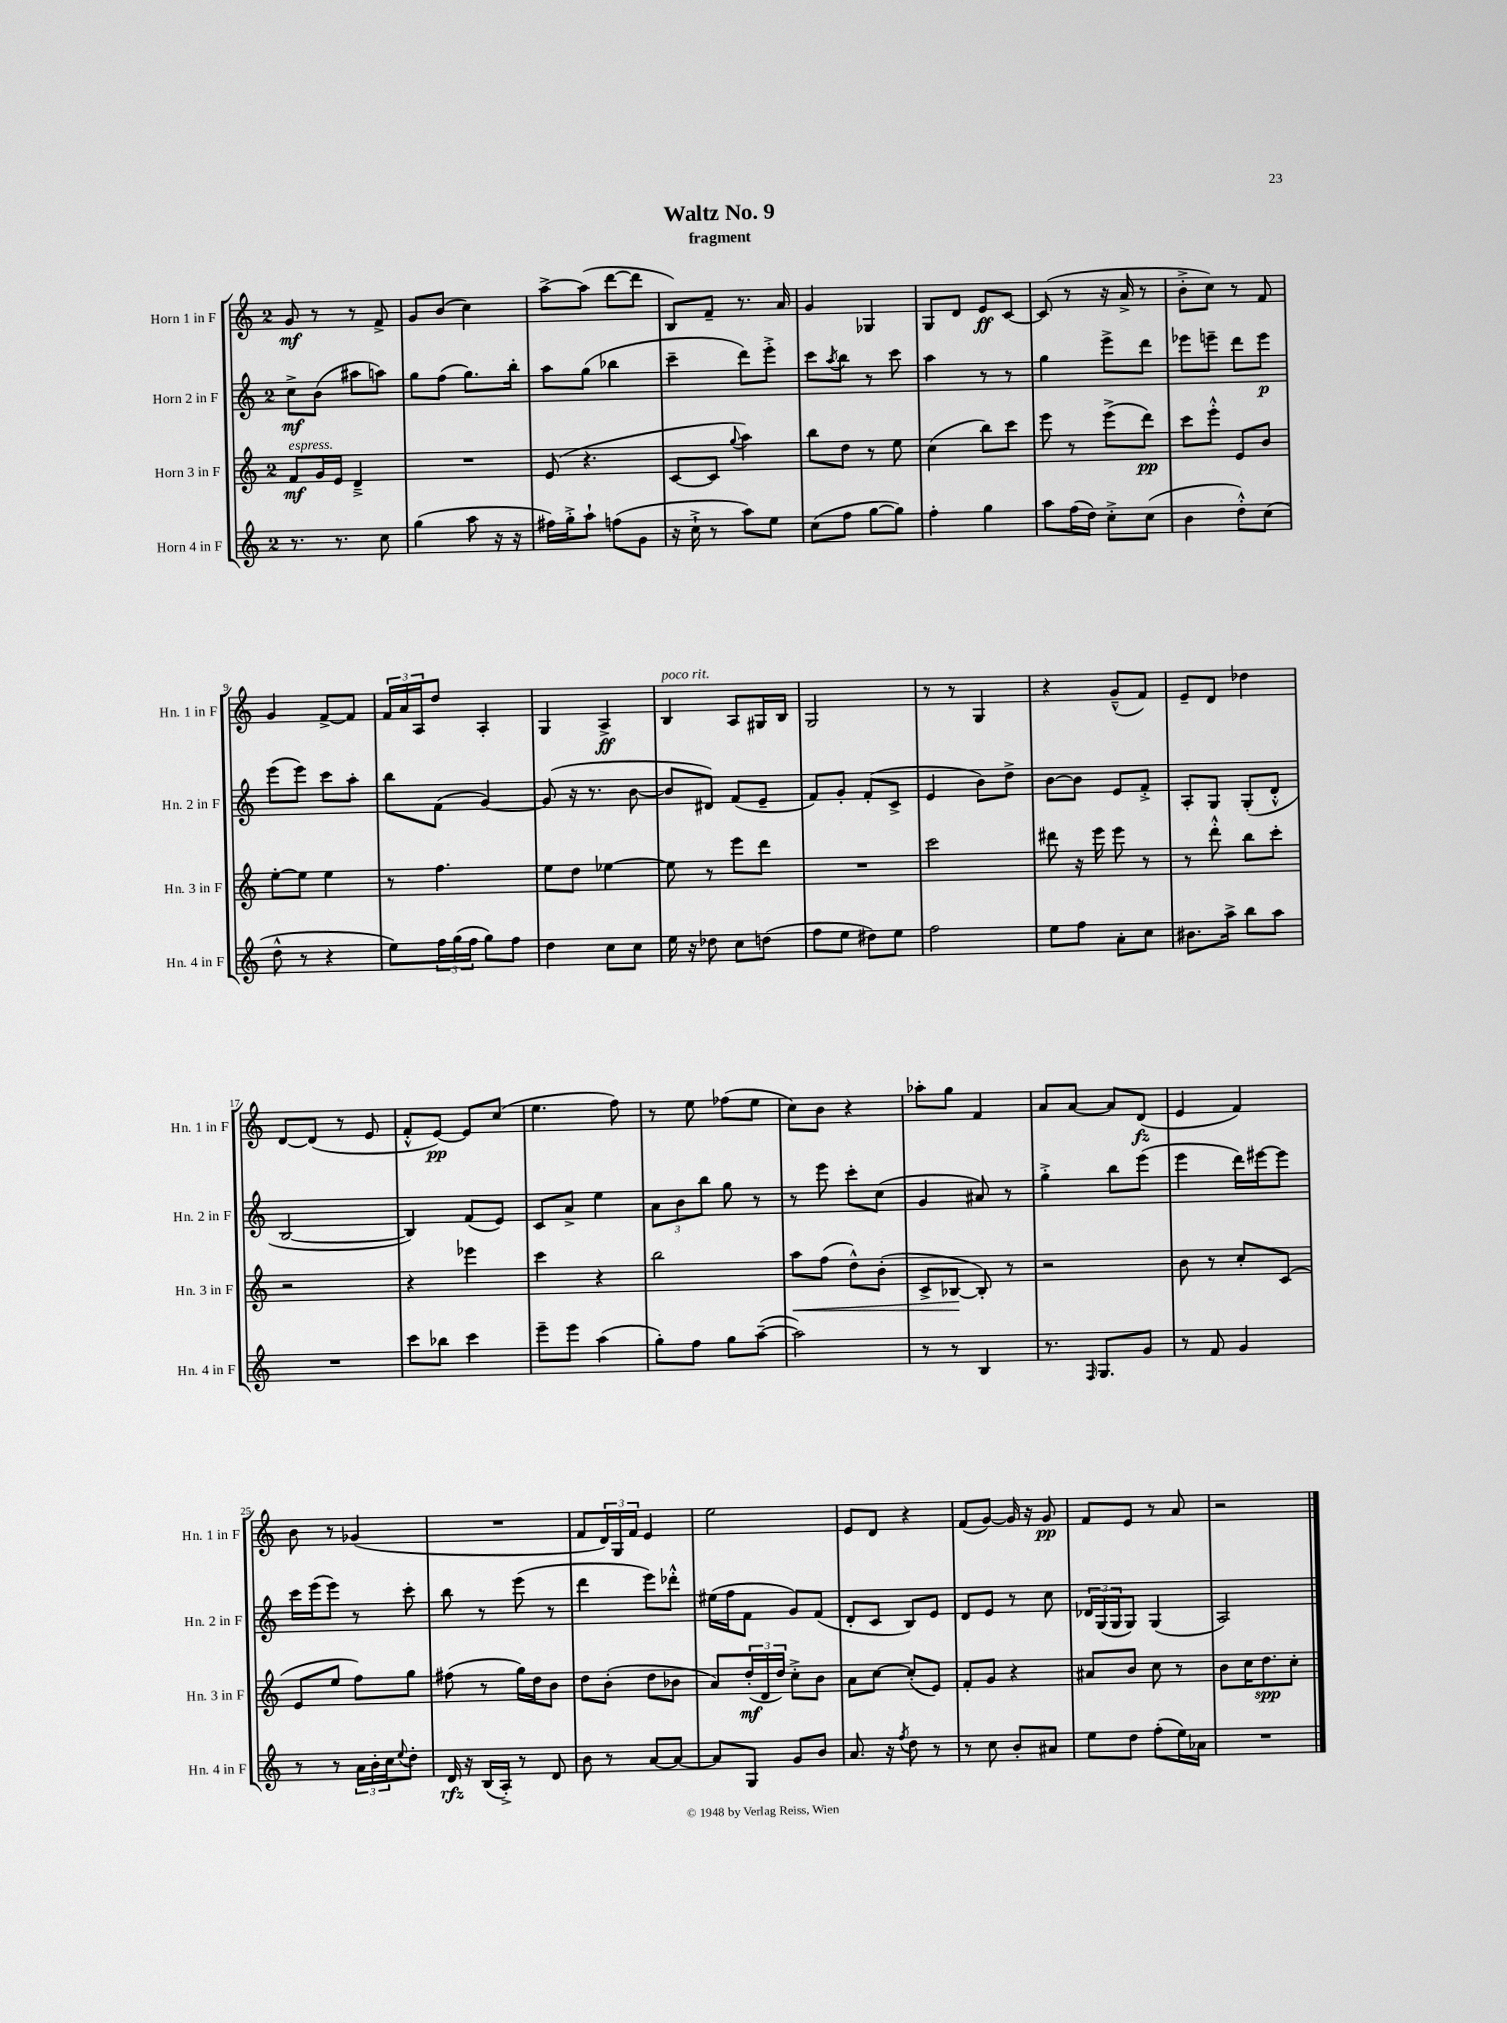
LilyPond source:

\header { title = "Waltz No. 9" subtitle = "fragment" }
<<
\new StaffGroup <<
\new Staff = "s0" \with { instrumentName = "Horn 1 in F" shortInstrumentName = "Hn. 1 in F" } {
    \clef treble \key c \major \once \override Staff.TimeSignature.style = #'single-digit \time 2/4
    g'8\mf r8 r8 f'8-> |
    g'8 b'8( c''4) |
    a''8~-> a''8( d'''8~ d'''8 |
    b8) f'8-- r8. a'16 |
    g'4 ges4 |
    g8 d'8 e'8\ff c'8~ |
    c'8( r8 r16 a'16-> r8 |
    b'8-.-> c''8) r8 f'8 |
    g'4 f'8~-> f'8 |
    \tuplet 3/2 { f'16 a'16 a16 } d''8 a4-. |
    g4 a4->\ff |
    b4^\markup { \italic "poco rit." } a8 gis16 b16 |
    g2 |
    r8 r8 g4 |
    r4 g'8---^( f'8) |
    e'8-- d'8 des''4 |
    d'8~ d'8( r8 e'8 |
    f'8-.-^ e'8~\pp) e'8 c''8( |
    e''4. f''8) |
    r8 e''8 fes''8( e''8 |
    c''8) b'8 r4 |
    aes''8-. g''8 f'4 |
    a'8 a'8~ a'8 d'8\fz( |
    e'4 f'4) |
    b'8 r8 ges'4( |
    R2 |
    f'8 \tuplet 3/2 { d'16) g16 f'16 } e'4 |
    e''2 |
    e'8 d'8 r4 |
    f'8( g'8~) g'16 r16 g'8\pp |
    f'8 e'8 r8 a'8 |
    r2 \bar "|." |
}
\new Staff = "s1" \with { instrumentName = "Horn 2 in F" shortInstrumentName = "Hn. 2 in F" } {
    \clef treble \key c \major \once \override Staff.TimeSignature.style = #'single-digit \time 2/4
    c''8->\mf b'8( ais''8 a''8) |
    g''8 f''8( g''8.) b''16-. |
    a''8 g''8( bes''4 |
    c'''4-- d'''8) e'''8-.-> |
    c'''8 \acciaccatura { a''8 } b''8 r8 c'''8 |
    a''4 r8 r8 |
    g''4 e'''8-> d'''8 |
    ees'''8 e'''8-- d'''8 e'''8\p |
    e'''8( e'''8) c'''8 a''8-. |
    b''8 f'8( g'4~) |
    g'8( r16 r8. b'8~ |
    b'8 dis'8) f'8( e'8-- |
    f'8) g'8-. f'8-.( c'8-> |
    e'4 b'8) d''8-> |
    b'8~ b'8 e'8 f'8-.-> |
    a8-. g8 g8-.( d'8-.-^ |
    b2~ |
    b4) f'8( e'8) |
    c'8 a'8-> e''4 |
    \tuplet 3/2 { a'8 b'8 b''8 } g''8 r8 |
    r8 e'''8 c'''8-. c''8( |
    g'4 ais'8) r8 |
    g''4-.-> b''8 e'''8( |
    e'''4 d'''16) eis'''16~ eis'''8 |
    c'''16 e'''16( e'''8) r8 c'''8-. |
    b''8 r8 e'''8( r8 |
    d'''4 e'''8) des'''8-.-^ |
    eis''16( f''16 f'8 g'8) f'8( |
    d'8-. c'8 b8) e'8 |
    d'8 e'8 r8 c''8 |
    \tuplet 3/2 { des'16 g16( g16 } g8) g4( |
    a2) \bar "|." |
}
\new Staff = "s2" \with { instrumentName = "Horn 3 in F" shortInstrumentName = "Hn. 3 in F" } {
    \clef treble \key c \major \once \override Staff.TimeSignature.style = #'single-digit \time 2/4
    f'8\mf^\markup { \italic "espress." } g'16 e'16 d'4---> |
    R2 |
    e'8( r4. |
    c'8~ c'8 \appoggiatura { g''8 } a''4) |
    b''8 d''8 r8 e''8 |
    c''4( b''8) c'''8 |
    e'''8 r8 e'''8->( d'''8\pp) |
    c'''8 e'''8-.-^ e'8 b'8 |
    e''8~-. e''8 e''4 |
    r8 f''4. |
    e''8 d''8 ees''4~ |
    ees''8 r8 e'''8 d'''8 |
    R2 |
    c'''2 |
    dis'''8 r16 e'''16 e'''8 r8 |
    r8 d'''8-.-^ b''8 c'''8-. |
    r2 |
    r4 ees'''4 |
    c'''4 r4 |
    b''2 |
    a''8\< f''8( d''8-^) b'8-.( |
    c'8-> bes8~\! bes8-.) r8 |
    r2 |
    b'8 r8 c''8-. c'8( |
    e'8 e''8 f''8) g''8 |
    fis''8( r8 g''16) d''16 b'8 |
    d''8 b'8-.( d''8 bes'8 |
    a'8) \tuplet 3/2 { d''16-.\mf( d'16 d''16) } c''8-.-> b'8 |
    a'8 c''8~ c''8-.( e'8) |
    f'8-. g'8 r4 |
    ais'8 b'8 c''8 r8 |
    b'8 c''16 d''8.\spp c''8-. \bar "|." |
}
\new Staff = "s3" \with { instrumentName = "Horn 4 in F" shortInstrumentName = "Hn. 4 in F" } {
    \clef treble \key c \major \once \override Staff.TimeSignature.style = #'single-digit \time 2/4
    r8. r8. c''8 |
    g''4( a''8 r16 r16 |
    fis''16) g''16-.-> a''8-! f''8( g'8 |
    r16 c''16-!-> r8 a''8) e''8 |
    c''8( f''8 g''8~ g''8) |
    f''4-. g''4 |
    a''8 f''16( d''16) c''8-.-> c''8( |
    b'4 d''8-.-^) c''8( |
    d''8-^ r8 r4 |
    e''8) \tuplet 3/2 { f''16 g''16( f''16 } g''8) f''8 |
    d''4 c''8 c''8 |
    e''16 r16 des''8 c''8 d''8( |
    f''8 e''8 dis''8) e''8 |
    f''2 |
    e''8 f''8 a'8-. c''8 |
    bis'8. a''16-> b''8 a''8 |
    R2 |
    c'''8 bes''8 c'''4 |
    e'''8-- e'''8 a''4( |
    g''8-.) f''8 g''8 a''8~--( |
    a''2) |
    r8 r8 b4 |
    r8. \grace { f16 } g8. g'8 |
    r8 f'8 g'4 |
    r8 r8 \tuplet 3/2 { a'16 b'16-. c''16 } \appoggiatura { e''8 } d''8-. |
    d'16\rfz r16 b16( a16-.->) r8 d'8 |
    b'8 r8 a'8~ a'8~ |
    a'8 g8 g'8 b'8 |
    a'8. r16 \acciaccatura { f''8 } d''8 r8 |
    r8 c''8 b'8-. ais'8 |
    e''8 d''8 f''8-.( e''16) aes'16 |
    R2 \bar "|." |
}
>>
>>
